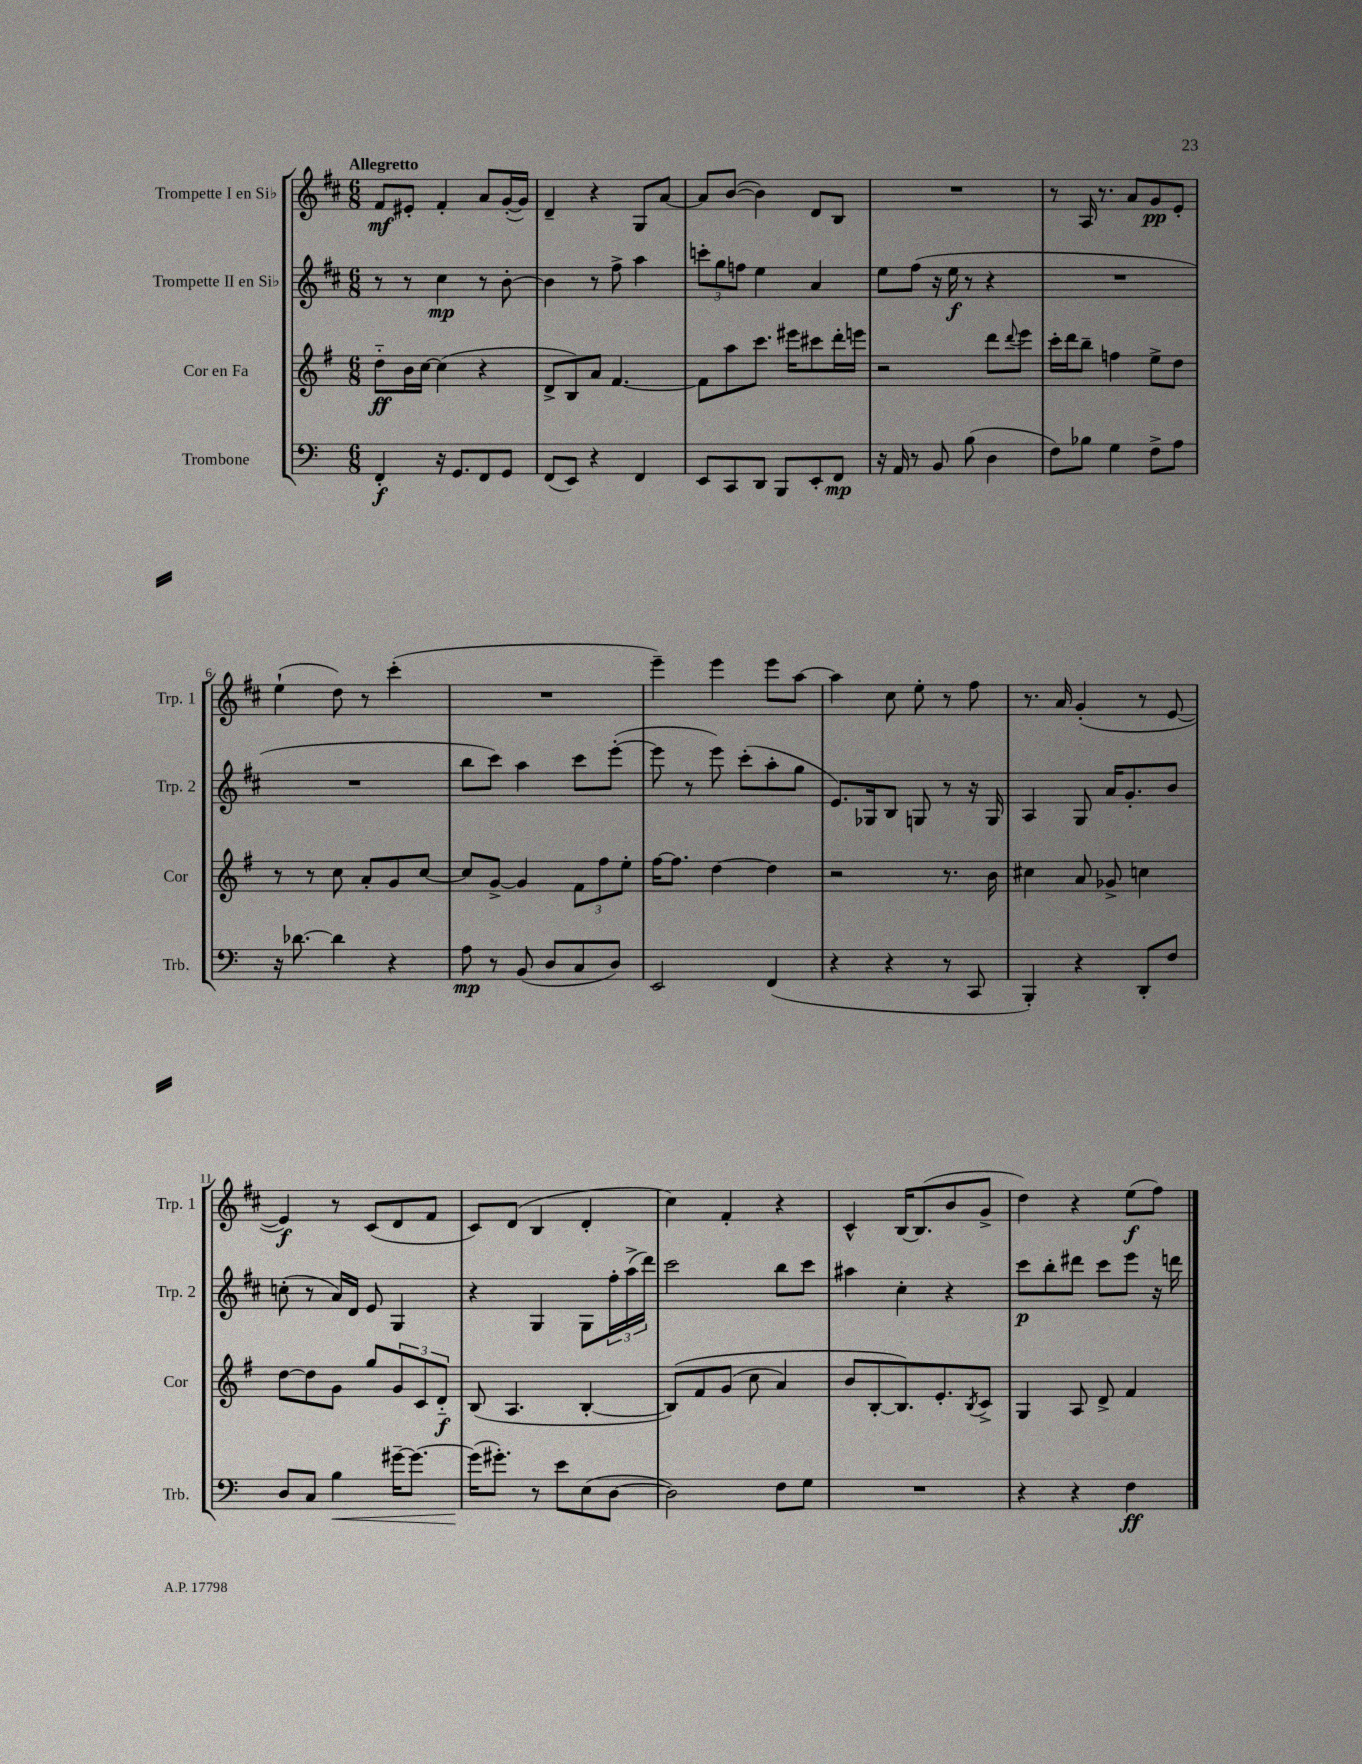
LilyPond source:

<<
\new StaffGroup <<
\new Staff = "s0" \with { instrumentName = "Trompette I en Sib" shortInstrumentName = "Trp. 1" } {
    \clef treble \key d \major \numericTimeSignature \time 6/8 \tempo "Allegretto"
    fis'8\mf eis'8-. fis'4-. a'8 g'16~-.( g'16) |
    d'4-- r4 g8 a'8~ |
    a'8 b'8~( b'4) d'8 b8 |
    R2. |
    r8 a16 r8. a'8 g'8\pp e'8-. |
    e''4-!( d''8) r8 cis'''4-.( |
    R2. |
    e'''4--) e'''4 e'''8 a''8~ |
    a''4 cis''8 e''8-. r8 fis''8 |
    r8. a'16 g'4-.( r8 e'8~ |
    e'4\f) r8 cis'8( d'8 fis'8 |
    cis'8) d'8( b4 d'4-. |
    cis''4) fis'4-. r4 |
    cis'4-^ b16~ b8.( b'8 g'8-> |
    d''4) r4 e''8\f( fis''8) \bar "|." |
}
\new Staff = "s1" \with { instrumentName = "Trompette II en Sib" shortInstrumentName = "Trp. 2" } {
    \clef treble \key d \major \numericTimeSignature \time 6/8
    r8 r8 cis''4\mp r8 b'8~-. |
    b'4 r8 fis''8-> a''4 |
    \tuplet 3/2 { c'''8-. g''8 f''8 } e''4 a'4 |
    e''8 fis''8( r16 e''16\f r8 r4 |
    R2. |
    R2. |
    b''8 cis'''8) a''4 cis'''8 e'''8~-.( |
    e'''8 r8 e'''8) cis'''8-.( a''8-. g''8 |
    e'8.) ges16 b8 g8 r8 r16 g16 |
    a4 g8 a'16 g'8.-. b'8 |
    c''8-.( r8 a'16) d'16 e'8 g4 |
    r4 g4 g8 \tuplet 3/2 { fis''16-. a''16->( d'''16) } |
    cis'''2 b''8 cis'''8 |
    ais''4 cis''4-. r4 |
    cis'''8\p b''8-. dis'''8 cis'''8 e'''8 r16 d'''16 \bar "|." |
}
\new Staff = "s2" \with { instrumentName = "Cor en Fa" shortInstrumentName = "Cor" } {
    \clef treble \key g \major \numericTimeSignature \time 6/8
    d''8-_\ff b'16 c''16~ c''4( r4 |
    d'8-> b8) a'8 fis'4.~ |
    fis'8 a''8 c'''8. eis'''16 cis'''8 d'''16-. e'''16 |
    r2 d'''8 \appoggiatura { d'''8 } e'''8 |
    c'''16-. d'''16 b''8-- f''4 e''8-> d''8 |
    r8 r8 c''8 a'8-. g'8 c''8~ |
    c''8 g'8~-> g'4 \tuplet 3/2 { fis'8 fis''8 e''8-. } |
    fis''16~ fis''8. d''4~ d''4 |
    r2 r8. b'16 |
    cis''4 a'8 ges'8-> c''4 |
    d''8~ d''8 g'8 g''8 \tuplet 3/2 { g'8 c'8 d'8-_\f } |
    b8( a4. b4~-. |
    b8)\( fis'8 g'8( c''8 a'4) |
    b'8 b8~-. b8.\) e'8.-. \acciaccatura { b8 } c'8-> |
    g4 a8 d'8-> fis'4 \bar "|." |
}
\new Staff = "s3" \with { instrumentName = "Trombone" shortInstrumentName = "Trb." } {
    \clef bass \key c \major \numericTimeSignature \time 6/8
    f,4-.\f r16 g,8. f,8 g,8 |
    f,8( e,8) r4 f,4 |
    e,8 c,8 d,8 b,,8 e,8-. f,8\mp |
    r16 a,16 r8 b,8 b8( d4 |
    f8) bes8 g4 f8-> a8 |
    r16 des'8.~ des'4 r4 |
    a8\mp r8 b,8( d8 c8 d8) |
    e,2 f,4( |
    r4 r4 r8 c,8 |
    b,,4-.) r4 d,8-. f8 |
    d8 c8 b4\< gis'16~-- gis'8.~ |
    gis'16\!( gis'8.-.) r8 e'8 e8( d8~ |
    d2) f8 g8 |
    R2. |
    r4 r4 f4\ff \bar "|." |
}
>>
>>
